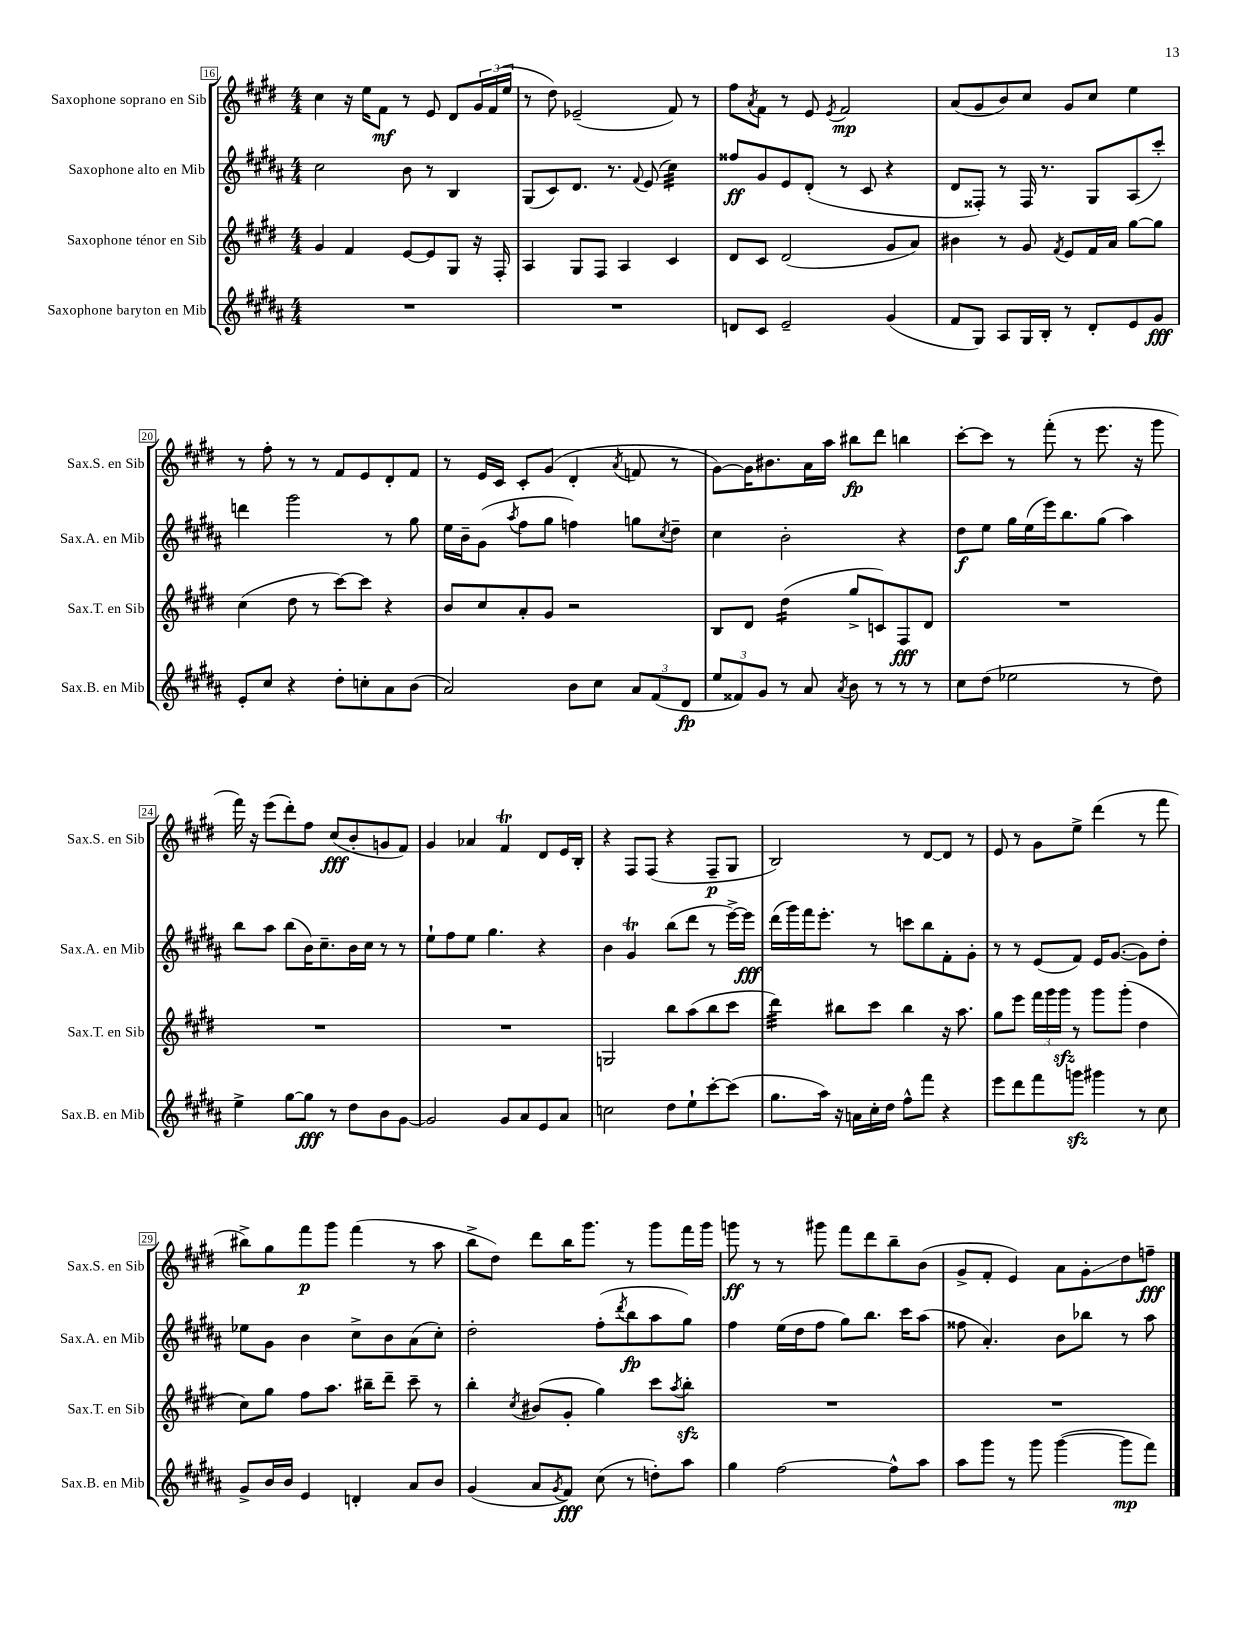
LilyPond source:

<<
\new StaffGroup <<
\new Staff = "s0" \with { instrumentName = "Saxophone soprano en Sib" shortInstrumentName = "Sax.S. en Sib" } {
    \clef treble \key e \major \numericTimeSignature \time 4/4
    cis''4 r16 e''16 fis'8\mf r8 e'8 dis'8 \tuplet 3/2 { gis'16 fis'16( e''16 } |
    r8 dis''8) ees'2--( fis'8) r8 |
    fis''8 \acciaccatura { a'8 } fis'8 r8 e'8 \acciaccatura { e'8 } fis'2\mp |
    a'8( gis'8 b'8) cis''8 gis'8 cis''8 e''4 |
    r8 fis''8-. r8 r8 fis'8 e'8 dis'8-. fis'8 |
    r8 e'16 cis'16 cis'8-. gis'8( dis'4-. \acciaccatura { a'8 } f'8 r8 |
    gis'8~) gis'16 bis'8. a'16 a''16 bis''8\fp dis'''8 b''4 |
    cis'''8~-. cis'''8 r8 fis'''8-.( r8 e'''8. r16 gis'''8 |
    fis'''16) r16 e'''8( dis'''8-.) fis''8 cis''8\fff( b'8-. g'8 fis'8) |
    gis'4 aes'4 fis'4\trill dis'8 e'16 b16-. |
    r4 fis8 fis8( r4 fis8--\p gis8 |
    b2) r8 dis'8~ dis'8 r8 |
    e'8 r8 gis'8 e''8-> dis'''4( r8 fis'''8 |
    bis''8->) gis''8 fis'''8\p gis'''8 fis'''4( r8 a''8 |
    b''8-> dis''8) dis'''8 b''16 gis'''8. r8 gis'''8 fis'''16 gis'''16 |
    g'''8\ff r8 r8 gis'''8 fis'''8 dis'''8 b''8-- b'8( |
    gis'8-> fis'8-. e'4) a'8 gis'8-.\glissando dis''8 f''8--\fff \bar "|." |
}
\new Staff = "s1" \with { instrumentName = "Saxophone alto en Mib" shortInstrumentName = "Sax.A. en Mib" } {
    \clef treble \key b \major \numericTimeSignature \time 4/4
    cis''2 b'8 r8 b4 |
    gis8( cis'8) dis'8. r8. \appoggiatura { fis'8 } e'8( cis''4:32) |
    fisis''8\ff gis'8 e'8 dis'8-.( r8 cis'8 r4 |
    dis'8 fisis8-.) r8 fisis16 r8. gis8 ais8( cis'''8-.) |
    d'''4 gis'''2 r8 gis''8 |
    e''16 b'16-- gis'8( \acciaccatura { ais''8 } fis''8 gis''8 f''4) g''8 \acciaccatura { cis''8 } dis''8-- |
    cis''4 b'2-. r4 |
    dis''8\f e''8 gis''16 e''16( e'''16) b''8. gis''8( ais''4) |
    b''8 ais''8 b''8( b'16) cis''8.-- b'16 cis''16 r8 r8 |
    e''8-! fis''8 e''8 gis''4. r4 |
    b'4 gis'4\trill b''8( dis'''8 r8 e'''16~->) e'''16\fff |
    dis'''16( gis'''16) fis'''16 e'''8.-. r8 c'''8 b''8 fis'8-. gis'8-. |
    r8 r8 e'8( fis'8) e'16 gis'8.~( gis'8) dis''8-. |
    ees''8 gis'8 b'4 cis''8-> b'8 ais'8( cis''8-.) |
    dis''2-. fis''8-.( \acciaccatura { dis'''8 } b''8\fp ais''8 gis''8) |
    fis''4 e''16( dis''16 fis''8 gis''8) b''8. cis'''16 ais''8( |
    fisis''8 ais'4.-.) b'8 bes''8 r8 ais''8 \bar "|." |
}
\new Staff = "s2" \with { instrumentName = "Saxophone ténor en Sib" shortInstrumentName = "Sax.T. en Sib" } {
    \clef treble \key e \major \numericTimeSignature \time 4/4
    gis'4 fis'4 e'8~ e'8 gis8 r16 fis16-. |
    a4 gis8 fis8 a4 cis'4 |
    dis'8 cis'8 dis'2( gis'8 a'8) |
    bis'4 r8 gis'8 \acciaccatura { fis'8 } e'8 fis'16 a'16 gis''8~ gis''8 |
    cis''4( dis''8 r8 cis'''8~) cis'''8 r4 |
    b'8 cis''8 a'8-. gis'8 r2 |
    b8 dis'8 dis''4:16( gis''8-> c'8) fis8\fff dis'8 |
    R1 |
    R1 |
    R1 |
    g2 b''8 a''8( b''8 cis'''8 |
    dis'''4:32) bis''8 cis'''8 bis''4 r16 a''8. |
    gis''8 e'''8 \tuplet 3/2 { fis'''16 gis'''16 gis'''16\sfz } r8 gis'''8 gis'''8-.( dis''4 |
    cis''8) gis''8 fis''8 a''8. bis''16-- dis'''8-- cis'''8-- r8 |
    b''4-. \acciaccatura { cis''8 } bis'8( gis'8-. gis''4) cis'''8 \acciaccatura { a''8 } b''8-.\sfz |
    R1 |
    R1 \bar "|." |
}
\new Staff = "s3" \with { instrumentName = "Saxophone baryton en Mib" shortInstrumentName = "Sax.B. en Mib" } {
    \clef treble \key b \major \numericTimeSignature \time 4/4
    R1 |
    R1 |
    d'8 cis'8 e'2-- gis'4( |
    fis'8 gis8) ais8 gis16 b16-. r8 dis'8-. e'8 gis'8\fff |
    e'8-. cis''8 r4 dis''8-. c''8-. ais'8 b'8( |
    ais'2) b'8 cis''8 \tuplet 3/2 { ais'8 fis'8( dis'8\fp } |
    \tuplet 3/2 { e''8 fisis'8) gis'8 } r8 ais'8 \acciaccatura { ais'8 } b'8 r8 r8 r8 |
    cis''8 dis''8( ees''2 r8 dis''8) |
    e''4-> gis''8~ gis''8\fff r8 dis''8 b'8 gis'8~ |
    gis'2 gis'8 ais'8 e'8 ais'8 |
    c''2 dis''8 e''8-! cis'''8~-. cis'''8( |
    gis''8. ais''16) r16 a'16 cis''16-. dis''16 fis''8-^ fis'''8 r4 |
    e'''8 dis'''8 fis'''8 g'''8\sfz gis'''4 r8 cis''8 |
    gis'8-> b'16 b'16 e'4 d'4-. ais'8 b'8 |
    gis'4( ais'8 \acciaccatura { gis'8 } fis'8\fff) cis''8( r8 d''8-.) ais''8 |
    gis''4 fis''2~ fis''8-^ ais''8 |
    ais''8 gis'''8 r8 gis'''8 gis'''4~( gis'''8\mp fis'''8) \bar "|." |
}
>>
>>
\layout { \context { \Score currentBarNumber = #16 \override BarNumber.stencil = #(make-stencil-boxer 0.1 0.3 ly:text-interface::print) } }
